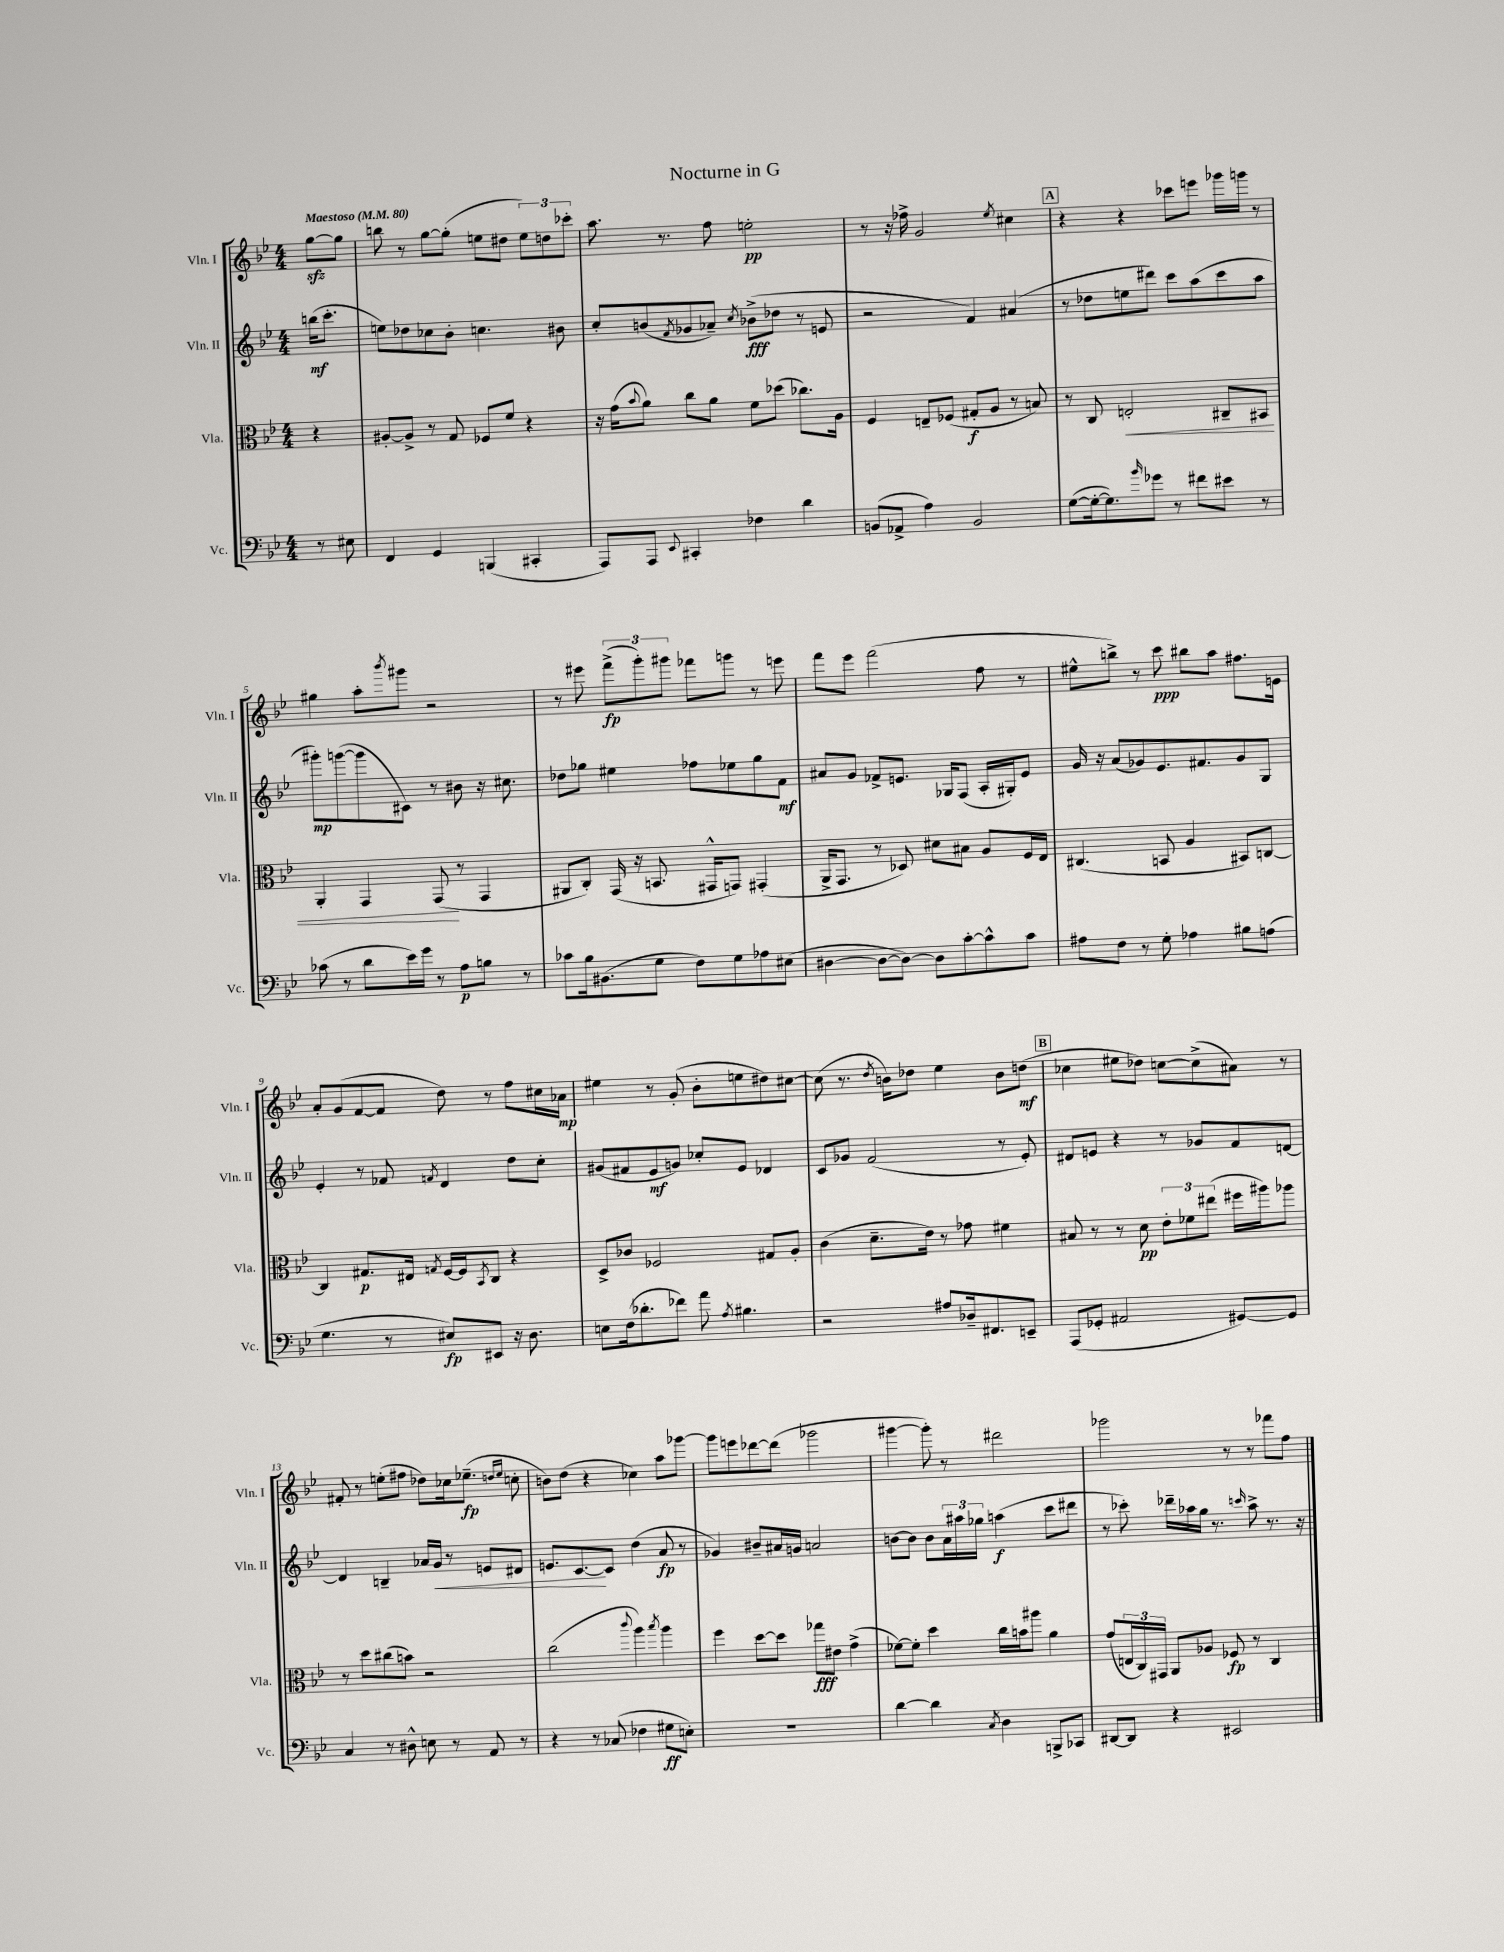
\header { title = "Nocturne in G" }
<<
\new StaffGroup <<
\new Staff = "s0" \with { instrumentName = "Vln. I" shortInstrumentName = "Vln. I" } {
    \clef treble \key bes \major \numericTimeSignature \time 4/4 \partial 4 \tempo "Maestoso" 4 = 80
    g''8~\sfz g''8 |
    b''8 r8 g''8~ g''8-.( e''8 dis''8 \tuplet 3/2 { e''8) d''8 ces'''8-. } |
    a''8. r8. f''8 e''2-.\pp |
    r8 r16 fes''16-> g'2 \acciaccatura { ees''8 } cis''4 |
    \mark \markup { \box "A" } r4 r4 ces'''8 e'''8 ges'''16 g'''16 r8 |
    gis''4 a''8-. \acciaccatura { bes'''8 } gis'''8 r2 |
    r8 eis'''8 \tuplet 3/2 { f'''8->\fp( g'''8-.) gis'''8 } fes'''8 g'''8 r8 e'''8 |
    f'''8 ees'''8 f'''2( f''8 r8 |
    eis''8-^ b''8->) r8 c'''8\ppp bis''8 a''8 fis''8. e'16 |
    a'8-. g'8( f'8~ f'8 d''8) r8 f''8 cis''16 aes'16\mp |
    eis''4 r8 g'8-.( bes'8-. e''8 dis''8) cis''8~ |
    cis''8( r8. \acciaccatura { d''8 } b'16) des''8 ees''4 b'8 d''8\mf( |
    \mark \markup { \box "B" } ces''4 eis''8 des''8) c''8~ c''8->( ais'8) r8 |
    fis'8-. r8 e''8-.( fis''8 des''8) ces''16 ees''8.--\fp( \grace { d''16 ees''16 } c''8-. |
    b'8) d''8( r4 ces''4) a''8 ges'''8~ |
    ges'''8 e'''8 des'''8~ des'''8( ges'''2 |
    gis'''4~ gis'''8-.) r8 dis'''2 |
    ges'''2 r8 r8 fes'''8 f''8 \bar "|." |
}
\new Staff = "s1" \with { instrumentName = "Vln. II" shortInstrumentName = "Vln. II" } {
    \clef treble \key bes \major \numericTimeSignature \time 4/4 \partial 4
    b''16\mf( c'''8.-. |
    e''8) des''8 ces''8 bes'8-. c''4. bis'8 |
    c''8-. b'8( \acciaccatura { f'8 } ges'8 aes'8--) \acciaccatura { c''8 } bes'8->\fff( des''8 r8 e'8 |
    r2 f'4) ais'4( |
    \mark \markup { \box "A" } r8 des''8 e''8 dis'''8) c'''8 a''8( c'''8 a''8 |
    gis'''8-.\mp) g'''8~( g'''8 cis'8) r8 bis'8 r16 cis''8. |
    des''8 ges''8 eis''4 fes''8 ees''8 ges''8 f'8\mf |
    ais'8 g'8 fes'8-> e'8. ges16 f8( a16-. gis16-.) e'8 |
    g'16 r16 a'8( ges'8) ees'8. fis'8. ges'8 g8 |
    ees'4-. r8 fes'8 \acciaccatura { f'8 } d'4 d''8 c''8-. |
    gis'8( fis'8 ees'8\mf g'8) ces''8-. ees'8 des'4 |
    c'8 ges'8 f'2( r8 ees'8-.) |
    \mark \markup { \box "B" } dis'8 e'8 r4 r8 ges'8 f'8 d'8~ |
    d'4 b4-- aes'16 g'16\< r8 e'8 dis'8 |
    e'8. c'8.~\! c'8 d''4( a'8\fp r8 |
    ges'4) bis'8-- ais'16 g'16 a'2 |
    b'8~ b'8 b'8 \tuplet 3/2 { a'16 ais''16 ges''16 } a''4\f( c'''8 dis'''8 |
    r8 ces'''8-.) des'''16-- aes''16 g''16 r8. \grace { c'''16 } aes''8-> r8. r16 \bar "|." |
}
\new Staff = "s2" \with { instrumentName = "Vla." shortInstrumentName = "Vla." } {
    \clef alto \key bes \major \numericTimeSignature \time 4/4 \partial 4
    r4 |
    ais8~-. ais8-> r8 g8 fes8 f'8 r4 |
    r16 g'16( \appoggiatura { bes'8 } a'8) c''8 a'8 f'8 des''8( ces''8.) a16 |
    f4 e8-- fes8( gis8-.\f a8 r8 b8) |
    \mark \markup { \box "A" } r8 c8 e2-.\< cis8-- bis,8 |
    a,4-. g,4 g,8\!( r8 g,4 |
    ais,8 c8-.) g,16( r16 b,8. gis,16-^ g,8) gis,4-.( |
    a,16-> g,8. r8 des8) dis'8 bis8 a8 f16 ees16 |
    cis4.( b,8 a4 bis,8) c8~ |
    c4 gis8.\p eis16 \acciaccatura { g8 } f16~ f16 \acciaccatura { bes,8 } c8 r4 |
    d8-> ces'8 fes2 gis8 a8-. |
    c'4( d'8.-- ees'16) r8 ges'8 fis'4 |
    \mark \markup { \box "B" } bis8 r8 r8 d'8\pp \tuplet 3/2 { ees'8-. fes'8 eis''8( } fis''16 ais''16) aes''8 |
    r8 d''8 cis''8( b'8) r2 |
    c''2( \appoggiatura { c'''8 } a''4) \acciaccatura { bes''8 } a''4 |
    f''4 d''8~ d''8 ges''8\fff eis'8 g'4->( |
    fes'8~) fes'8-. d''4 c''16 b'16 ais''8 a'4 |
    g'8( \tuplet 3/2 { e16 c16) gis,16 } a,8 aes8 fes8\fp r8 c4 \bar "|." |
}
\new Staff = "s3" \with { instrumentName = "Vc." shortInstrumentName = "Vc." } {
    \clef bass \key bes \major \numericTimeSignature \time 4/4 \partial 4
    r8 eis8 |
    f,4 g,4 b,,4( cis,4-. |
    a,,8) a,,8 \appoggiatura { ees,8 } cis,4-. fes4 d'4 |
    b,8( aes,8-> a4) b,2 |
    \mark \markup { \box "A" } g8~( g16~-. g8.) \grace { bes'16 } ges'8 r8 fis'8 eis'8 r8 |
    ces'8( r8 d'8 ees'16) g'16 r8 a8\p b8 r8 |
    ces'8 bes16 bis,8.( g8 f8) g8 aes8 eis8( |
    dis4~ dis8~ dis8~) dis8 c'8~-. c'8-^ c'8 |
    ais8 f8 r8 g8-. aes4 bis8 a8( |
    g4. r8 eis8\fp) eis,8 r16 d8. |
    e8 f16( des'8.-. fes'8) a'8 \acciaccatura { a8 } bis4. |
    r2 ais8 des16-- fis,8. e,8-- |
    \mark \markup { \box "B" } a,,8( ges,8-. ais,2 gis,8~) gis,8 |
    c4 r8 dis8-^ e8 r8 a,8 r8 |
    r4 r8 ces8( fes4 gis8\ff e8-.) |
    R1 |
    d'4~ d'4 \acciaccatura { c8 } d4 b,,8-> ces,8 |
    dis,8~ dis,8 r4 eis,2 \bar "|." |
}
>>
>>
